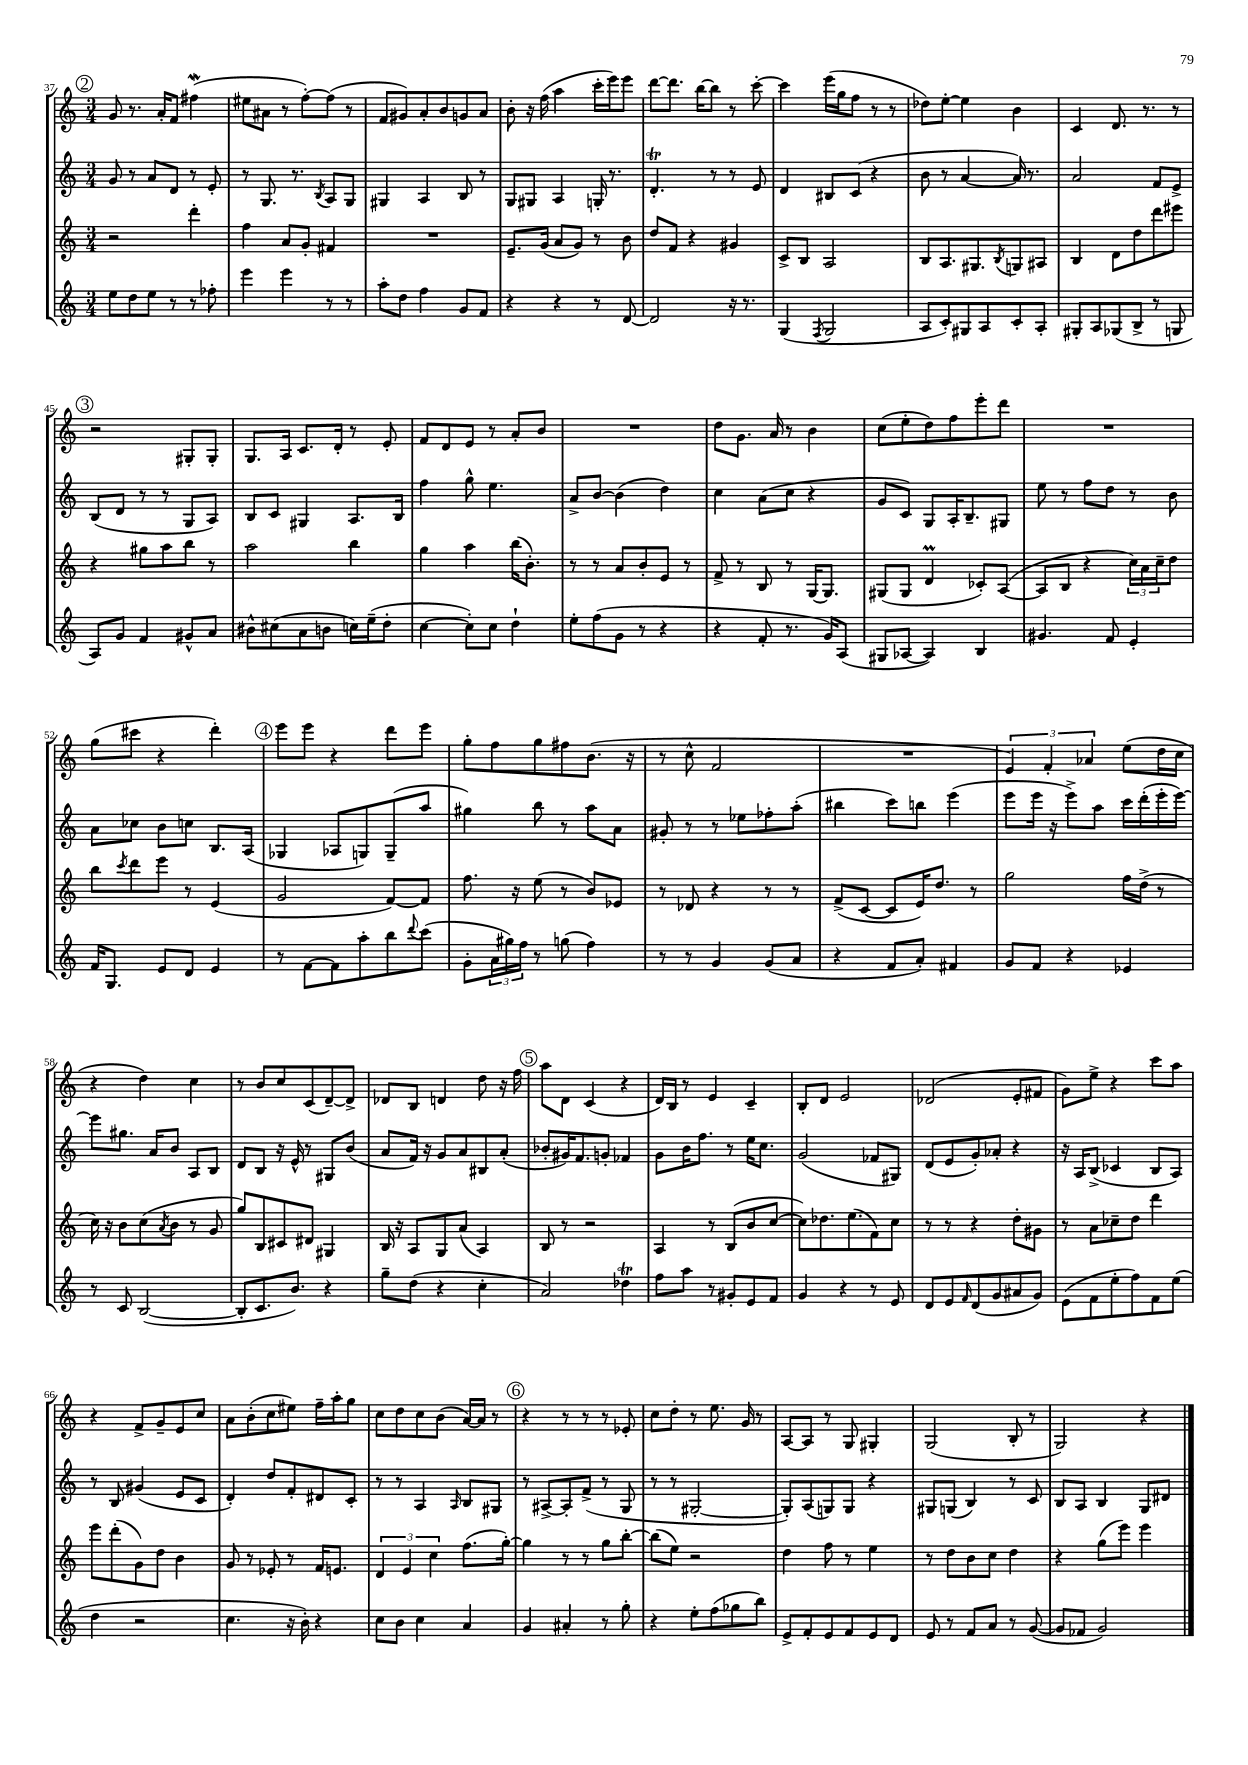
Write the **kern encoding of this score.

**kern	**kern	**kern	**kern
*staff4	*staff3	*staff2	*staff1
*clefG2	*clefG2	*clefG2	*clefG2
*k[]	*k[]	*k[]	*k[]
*M3/4	*M3/4	*M3/4	*M3/4
8ee	2r	8g	8g
8dd	.	8r	8.r
8ee	.	8a	.
.	.	.	16a'
8r	.	8d	8f
8r	4ddd'	8r	(4ff#
8ff-'	.	8e'	.
=	=	=	=
4eee	4ff	8r	8ee#
.	.	8.G	8a#
4eee	8a	.	8r
.	.	8.r	.
.	8g'	.	[8ff')
.	.	8qB	.
8r	4f#	8A	(8ff]
8r	.	8G	8r
=	=	=	=
8aa'	2.r	4G#	8f
8dd	.	.	8g#)
4ff	.	4A	8a'
.	.	.	8b
8g	.	8B	8g
8f	.	8r	8a
=	=	=	=
4r	8.e~	8G	8b'
.	.	8G#	16r
.	(16g	.	(16ff
4r	8a	4A	4aa
.	8g)	.	.
8r	8r	16G'	16ccc'
.	.	8.r	16eee)
[8d	8b	.	8eee
=	=	=	=
2d]	8dd	4.d'	[8ddd
.	8f	.	8.ddd]
.	4r	.	.
.	.	.	[16bb
.	.	8r	8bb]
16r	4g#	8r	8r
8.r	.	.	.
.	.	8e	[8ccc'
=	=	=	=
(4G	8c^	4d	4ccc]
.	8B	.	.
8qF	.	.	.
2G	2A	8B#	(16eee
.	.	.	16gg
.	.	(8c	8ff
.	.	4r	8r
.	.	.	8r
=	=	=	=
8A	8B	8b	8dd-)
8c')	8.A	8r	[8ee'
8G#	.	[4a	4ee]
.	8.G#	.	.
8A	.	.	.
.	8qB	.	.
8c'	8G	16a])	4b
.	.	8.r	.
8A'	8A#	.	.
=	=	=	=
8G#'	4B	2a	4c
8A	.	.	.
(8G-	8d	.	8.d
8B^	8dd	.	.
.	.	.	8.r
8r	8ddd	8f	.
8G	8eee#	8e^	8r
=	=	=	=
8A)	4r	(8B	2r
8g	.	8d	.
4f	8gg#	8r	.
.	8aa	8r	.
8g#^^	8bb	8G	8G#'
8a	8r	8A)	8G#'
=	=	=	=
8b#^^	2aa	8B	8.G
(8cc#	.	8c	.
.	.	.	16A
8a	.	4G#	8.c
8b	.	.	.
.	.	.	16d'
16cc)	4bb	8.A	8r
(16ee~	.	.	.
8dd'	.	.	8e'
.	.	16B	.
=	=	=	=
[4cc	4gg	4ff	8f
.	.	.	8d
8cc'])	4aa	8gg^^	8e
8cc	.	4.ee	8r
4dd`	(16bb	.	8a'
.	8.b')	.	.
.	.	.	8b
=	=	=	=
8ee'	8r	8a^	2.r
(8ff	8r	[8b	.
8g	8a	(4b]	.
8r	8b'	.	.
4r	8e	4dd)	.
.	8r	.	.
=	=	=	=
4r	8f^	4cc	8dd
.	8r	.	8.g
8f'	8B	(8a	.
.	.	.	16a
8.r	8r	8cc	8r
.	[16G	4r	4b
16g)	8.G]	.	.
(8A	.	.	.
=	=	=	=
8G#	(8G#	8g	(8cc
[8A-	8G#	8c)	8ee'
4A-])	4d	8G	8dd)
.	.	16A'	8ff
.	.	8.B~	.
4B	8c-')	.	8eee'
.	([8A	8G#	8ddd
=	=	=	=
4.g#	8A]	8ee	2.r
.	8B	8r	.
.	4r	8ff	.
8f	.	8dd	.
4e'	24cc)	8r	.
.	24a	.	.
.	24cc~	.	.
.	8dd	8b	.
=	=	=	=
16f	8bb	8a	(8gg
8.G	.	.	.
.	8qccc	.	.
.	8ddd	8cc-	8ccc#
8e	8eee	8b	4r
8d	8r	8cc	.
4e	(4e	8.B	4ddd')
.	.	(16A	.
=	=	=	=
8r	2g	4G-	8eee
[8f	.	.	8eee
8f]	.	8A-	4r
8aa'	.	8G)	.
8bb	[8f)	(8G~	8ddd
8qqddd	.	.	.
(8ccc	8f]	8aa	8eee
=	=	=	=
8g'	8.ff	4gg#)	8gg'
24a	.	.	8ff
24gg#)	.	.	.
.	16r	.	.
24ff	.	.	.
8r	(8ee	8bb	8gg
(8gg	8r	8r	8ff#
4ff)	8b)	8aa	(8.b
.	8e-	8a	.
.	.	.	16r
=	=	=	=
8r	8r	8g#'	8r
8r	8d-	8r	8cc^^
4g	4r	8r	2f
.	.	8ee-	.
(8g	8r	8ff-'	.
8a	8r	(8aa'	.
=	=	=	=
4r	(8f^	4bb#	2.r
.	[8c	.	.
8f	8c]	8ccc)	.
8a')	16e)	8bb	.
.	8.dd	.	.
4f#	.	(4eee	.
.	8r	.	.
=	=	=	=
8g	2gg	8eee	6e)
8f	.	16eee	.
.	.	.	6f'
.	.	16r	.
4r	.	8eee^)	.
.	.	.	6a-
.	.	8aa	.
4e-	16ff	16ccc	(8ee
.	(16dd^	(16ddd'	.
.	8r	16eee'	16dd
.	.	[16eee)	16cc
=	=	=	=
8r	16cc)	8eee]	4r
.	16r	.	.
8c	8b	8.gg#	.
([2B	(8cc	.	4dd)
.	.	16a	.
.	8qa	.	.
.	8b	8b	.
.	8r	8A	4cc
.	8g	8B	.
=	=	=	=
8B']	8gg)	8d	8r
8.c	8B	8B	8b
.	8c#	16r	8cc
8.b)	.	16e^^	.
.	8d#	8r	(8c
4r	4G#	8G#	[8d~)
.	.	(8b	8d^]
=	=	=	=
8gg~	16B	8a	8d-
.	16r	.	.
(8dd	8A	16f)	8B
.	.	16r	.
4r	8G	8g	4d
.	(8a	8a	.
4cc'	4A)	8B#	8dd
.	.	(8a'	16r
.	.	.	16ff
=	=	=	=
2a)	8B	8b-'	8aa
.	8r	16g#)	8d
.	.	8.f	.
.	2r	.	(4c
.	.	8g'	.
4dd-	.	4f-	4r
=	=	=	=
8ff	4A	8g	16d)
.	.	.	16B
8aa	.	16b	8r
.	.	8.ff	.
8r	8r	.	4e
8g#'	(8B	8r	.
8e	8b	16ee	4c~
.	.	8.cc	.
8f	[8cc	.	.
=	=	=	=
4g	8cc])	(2g	8B'
.	8.dd-	.	8d
4r	.	.	2e
.	(8.ee	.	.
8r	8f)	8f-	.
8e	8cc	8G#)	.
=	=	=	=
8d	8r	(8d	(2d-
8e	8r	8e	.
16qqf	.	.	.
(8d	4r	8g')	.
8g	.	8a-'	.
8a#	8dd'	4r	8e'
8g)	8g#	.	8f#
=	=	=	=
(8e	8r	16r	8g)
.	.	16A	.
8f	8a	(8B^	8ee^
8ee'	8cc-~	4c-	4r
8ff)	8dd	.	.
8f	4ddd	8B	8ccc
(8ee	.	8A)	8aa
=	=	=	=
4dd	8eee	8r	4r
.	(8ddd'	8B	.
2r	8g)	(4g#	8f^
.	8dd	.	8g~
.	4b	8e	8e
.	.	8c	8cc
=	=	=	=
4.cc	8g	4d')	8a
.	8r	.	(8b'
.	8e-'	8dd	8cc
16r	8r	8f'	8ee#)
16b')	.	.	.
4r	16f	8d#	16ff~
.	8.e	.	16aa'
.	.	8c'	8gg
=	=	=	=
8cc	6d	8r	8cc
8b	.	8r	8dd
.	6e	.	.
4cc	.	4A	8cc
.	6cc	.	.
.	.	.	(8b
.	.	16qqA	.
4a	(8.ff	8B	[16a)
.	.	.	16a]
.	.	8G#	8r
.	[16gg')	.	.
=	=	=	=
4g	4gg]	8r	4r
.	.	[8A#^	.
4a#'	8r	8A#']	8r
.	8r	(8f^	8r
8r	8gg	8r	8r
8gg'	[8bb'	8G	8e-'
=	=	=	=
4r	(8bb]	8r	8cc
.	8ee)	8r	8dd'
8ee'	2r	[2G#'	8r
(8ff	.	.	8.ee
8gg-	.	.	.
.	.	.	16g
8bb)	.	.	8r
=	=	=	=
8e^	4dd	8G#'])	[8A
8f'	.	(8A	8A]
8e	8ff	8G)	8r
8f	8r	8G	8G
8e	4ee	4r	4G#'
8d	.	.	.
=	=	=	=
8e	8r	8G#	(2G
8r	8dd	(8G	.
8f	8b	4B)	.
8a	8cc	.	.
8r	4dd	8r	8B'
([8g	.	8c	8r
=	=	=	=
8g]	4r	8B	2G)
8f-	.	8A	.
2g)	(8gg	4B	.
.	8eee)	.	.
.	4eee	8G	4r
.	.	8d#	.
==	==	==	==
*-	*-	*-	*-
